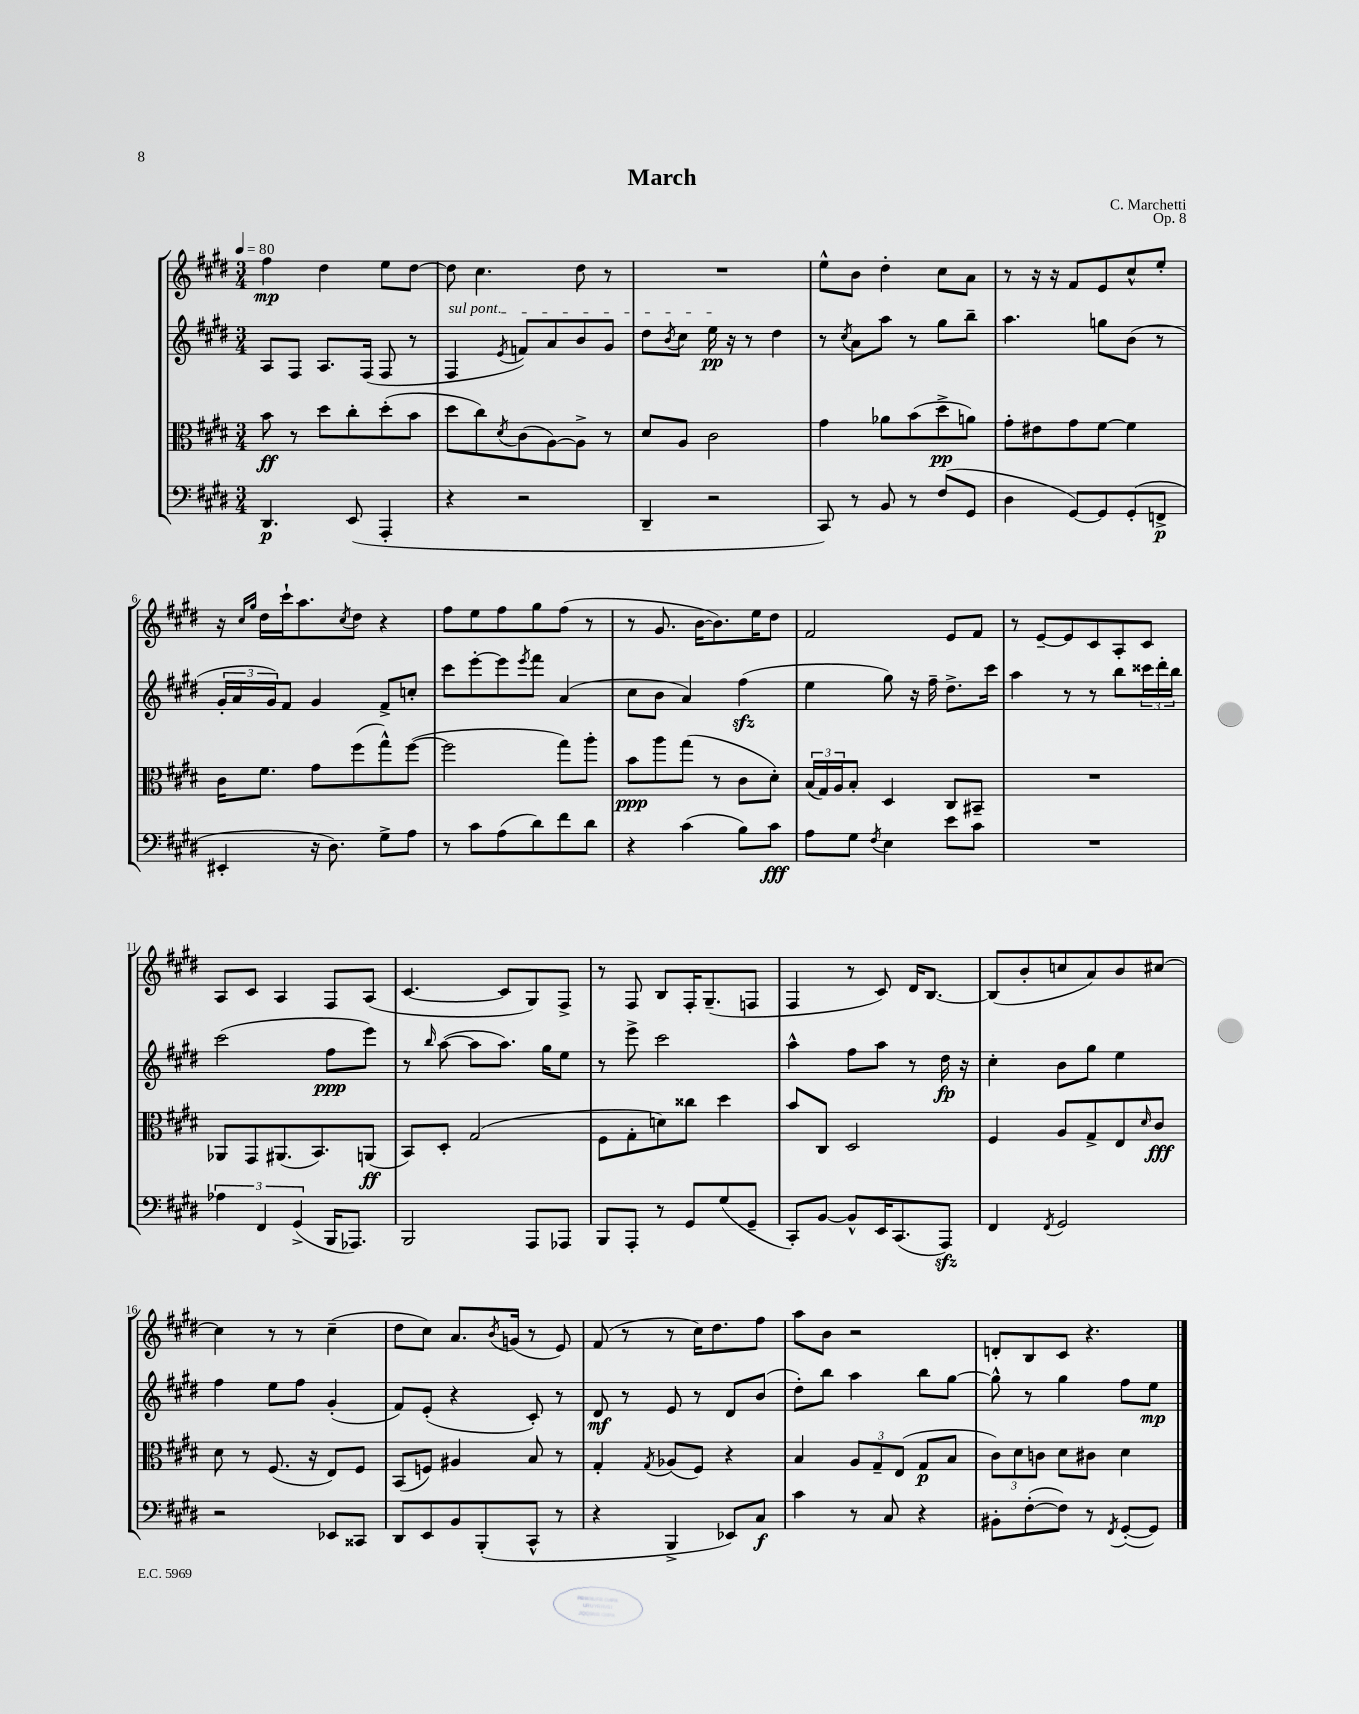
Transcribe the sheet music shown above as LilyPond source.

\header { title = "March" composer = "C. Marchetti" opus = "Op. 8" }
<<
\new StaffGroup <<
\new Staff = "s0" {
    \clef treble \key e \major \numericTimeSignature \time 3/4 \tempo 4 = 80
    fis''4\mp dis''4 e''8 dis''8~ |
    dis''8 cis''4. dis''8 r8 |
    R2. |
    e''8-^ b'8 dis''4-. cis''8 a'8 |
    r8 r16 r16 fis'8 e'8 cis''8-^ e''8-. |
    r16 \grace { cis''16 gis''16 } dis''16 cis'''16-! a''8. \acciaccatura { cis''8 } dis''8 r4 |
    fis''8 e''8 fis''8 gis''8 fis''8( r8 |
    r8 gis'8. b'16~ b'8.) e''16 dis''8 |
    fis'2 e'8 fis'8 |
    r8 e'8~-- e'8 cis'8 a8-. cis'8 |
    a8 cis'8 a4 fis8 a8( |
    cis'4.~ cis'8 gis8) fis8-> |
    r8 fis8 b8 fis16-. gis8.--( f8 |
    fis4 r8 cis'8) dis'16 b8.~ |
    b8( b'8-. c''8 a'8) b'8 cis''8~ |
    cis''4 r8 r8 cis''4--( |
    dis''8 cis''8) a'8. \acciaccatura { b'8 } g'16( r8 e'8) |
    fis'8( r8 r8 cis''16) dis''8. fis''8 |
    a''8 b'8 r2 |
    d'8-. b8 cis'8 r4. \bar "|." |
}
\new Staff = "s1" {
    \clef treble \key e \major \numericTimeSignature \time 3/4
    a8 fis8 a8. fis16( fis8 r8 |
    \once \override TextSpanner.bound-details.left.text = \markup { \italic "sul pont." } fis4\startTextSpan \acciaccatura { e'8 } f'8) a'8 b'8 gis'8 |
    dis''8 \acciaccatura { b'8 } cis''8 e''16\pp\stopTextSpan r16 r8 dis''4 |
    r8 \acciaccatura { cis''8 } a'8 a''8 r8 gis''8 b''8-- |
    a''4. g''8 b'8( r8 |
    \tuplet 3/2 { gis'16-. a'16 gis'16) } fis'8 gis'4 fis'8-> c''8-. |
    cis'''8 e'''8~-. e'''8 \acciaccatura { e'''8 } fis'''8 a'4( |
    cis''8 b'8 a'4) fis''4\sfz( |
    e''4 gis''8) r16 fis''16-- dis''8.-> cis'''16 |
    a''4 r8 r8 b''8 \tuplet 3/2 { cisis'''16 dis'''16-. b''16 } |
    cis'''2( fis''8\ppp e'''8) |
    r8 \grace { b''16 } a''8~( a''8 a''8.) gis''16 e''8 |
    r8 e'''8-> cis'''2 |
    a''4-^ fis''8 a''8 r8 dis''16\fp r16 |
    cis''4-. b'8 gis''8 e''4 |
    fis''4 e''8 fis''8 gis'4-.( |
    fis'8) e'8-.( r4 cis'8-.) r8 |
    dis'8\mf r8 e'8 r8 dis'8 b'8( |
    dis''8-.) b''8 a''4 b''8 gis''8~ |
    gis''8-^ r8 gis''4 fis''8 e''8\mp \bar "|." |
}
\new Staff = "s2" {
    \clef alto \key e \major \numericTimeSignature \time 3/4
    b'8\ff r8 dis''8 cis''8-. dis''8-.( b'8 |
    dis''8 cis''8) \acciaccatura { dis'8 } cis'8( a8~) a8-> r8 |
    dis'8 a8 cis'2 |
    gis'4 aes'8 b'8( dis''8->\pp a'8) |
    gis'8-. eis'8 gis'8 fis'8~ fis'4 |
    cis'16 fis'8. gis'8 fis''8( gis''8-^) fis''8~( |
    fis''2 gis''8) a''8-. |
    b'8\ppp a''8 gis''8( r8 cis'8 dis'8-.) |
    \tuplet 3/2 { b16( gis16) a16 } b8-. dis4 cis8 bis,8-- |
    R2. |
    aes,8 gis,8 ais,8.( b,8.) a,8\ff( |
    b,8) dis8-. gis2( |
    fis8 gis8-. d'8) cisis''8 dis''4 |
    b'8 cis8 dis2 |
    fis4 a8 gis8-> e8 \grace { dis'16 } cis'8\fff |
    dis'8 r8 fis8.( r16 e8) fis8 |
    b,8( f8) ais4 b8 r8 |
    gis4-. \acciaccatura { gis8 } aes8( fis8) r4 |
    b4 \tuplet 3/2 { a8 gis8-- e8( } gis8\p b8 |
    \tuplet 3/2 { cis'8) dis'8 c'8 } dis'8 cis'8 dis'4 \bar "|." |
}
\new Staff = "s3" {
    \clef bass \key e \major \numericTimeSignature \time 3/4
    dis,4.\p e,8( a,,4-. |
    r4 r2 |
    dis,4-- r2 |
    cis,8) r8 b,8 r8 fis8( gis,8 |
    dis4 gis,8~) gis,8 gis,8-.( f,8->\p |
    eis,4-. r16 dis8.) gis8-> a8 |
    r8 cis'8 a8( dis'8) fis'8 dis'8 |
    r4 cis'4( b8) cis'8\fff |
    a8 gis8 \acciaccatura { fis8 } e4 e'8 cis'8 |
    R2. |
    \tuplet 3/2 { aes4 fis,4 gis,4->( } b,,16 aes,,8.) |
    b,,2 a,,8 aes,,8 |
    b,,8 a,,8-. r8 gis,8 gis8( gis,8-- |
    cis,8-.) b,8~ b,8-^ e,16 cis,8.( a,,8\sfz) |
    fis,4 \acciaccatura { fis,8 } gis,2 |
    r2 ees,8 cisis,8 |
    dis,8 e,8 b,8 b,,8-.( cis,8-^ r8 |
    r4 b,,4-> ees,8) cis8\f |
    cis'4 r8 cis8 r4 |
    bis,8-. fis8~-.( fis8) r8 \acciaccatura { fis,8 } gis,8~-.( gis,8) \bar "|." |
}
>>
>>
